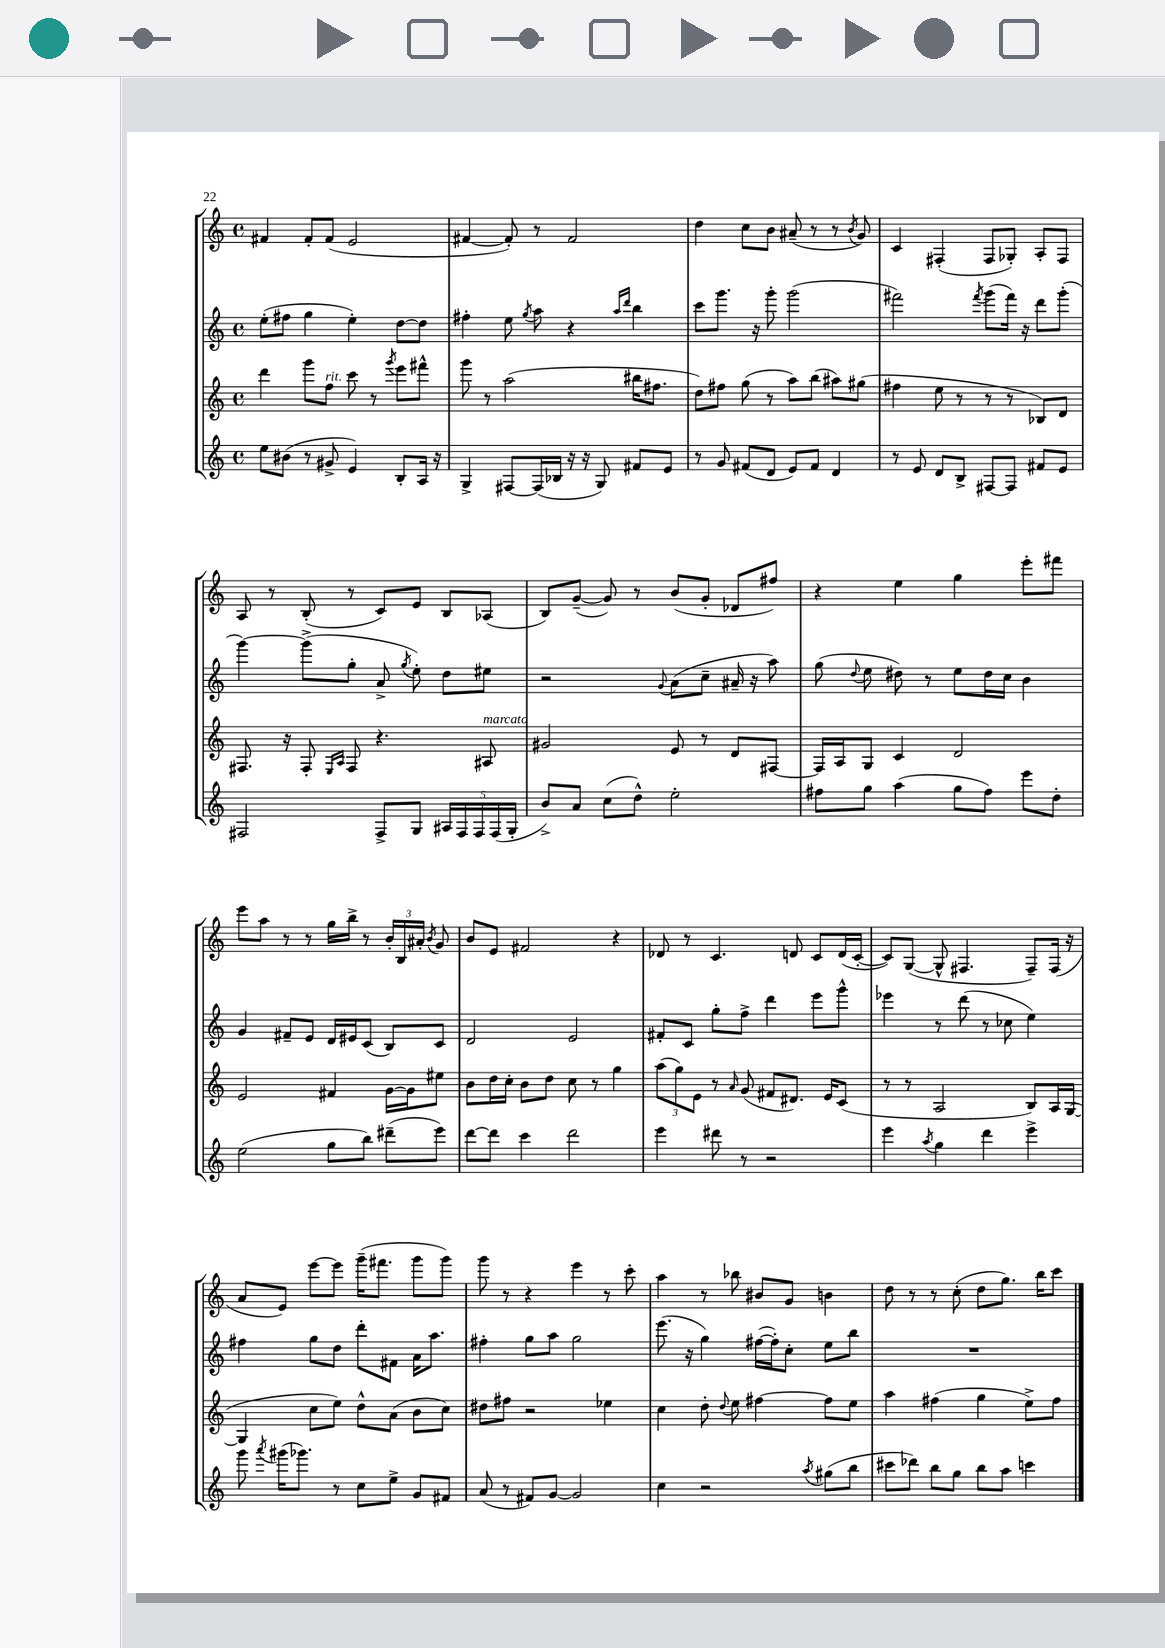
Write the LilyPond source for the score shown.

<<
\new StaffGroup <<
\new Staff = "s0" {
    \clef treble \key c \major \defaultTimeSignature \time 4/4
    \autoBeamOff fis'4 fis'8[-. fis'8]( e'2 |
    fis'4~ fis'8-.) r8 fis'2 |
    d''4 c''8[ b'8] ais'8--( r8 r8 \acciaccatura { b'8 } g'8) |
    c'4 fis4-.( fis8[ ges8]-.) a8[-. fis8] |
    a8 r8 b8-.( r8 c'8[) e'8] b8[ aes8]( |
    b8[) g'8]~--( g'8) r8 b'8[( g'8]-. des'8[ fis''8]) |
    r4 e''4 g''4 e'''8[-. fis'''8] |
    e'''8[ a''8] r8 r8 g''16[ b''16]-> r8 \tuplet 3/2 { b'16[-. b16 ais'16]-. } \acciaccatura { b'8 } g'8 |
    b'8[ e'8] fis'2 r4 |
    des'8 r8 c'4. d'8 c'8[ d'16( c'16]~-. |
    c'8[) g8]~( g8-^ fis4. fis8[--) fis16]( r16 |
    a'8[ e'8]) e'''8[~ e'''8] g'''16[--( fis'''8.] g'''8[ g'''8]) |
    g'''8 r8 r4 e'''4 r8 c'''8-. |
    a''4 r8 bes''8 bis'8[ g'8] b'4 |
    d''8 r8 r8 c''8-.( d''8[ g''8.]) b''16[ c'''8] \bar "|." |
}
\new Staff = "s1" {
    \clef treble \key c \major \defaultTimeSignature \time 4/4
    \autoBeamOff e''8[-.( fis''8] g''4 e''4-.) d''8[~ d''8] |
    fis''4-. e''8 \acciaccatura { g''8 } a''8 r4 \grace { a''16[ d'''16] } b''4 |
    c'''8[ g'''8.] r16 g'''8-. g'''2( |
    fis'''2) \acciaccatura { fis'''8 } g'''8[( fis'''16]) r16 d'''8[ g'''8]-.( |
    g'''4~) g'''8[->( g''8]-. a'8-> \acciaccatura { g''8 } e''8-.) d''8[ eis''8] |
    r2 \appoggiatura { g'8 } a'8[( c''8]-- ais'16-- r16 a''8) |
    g''8( \appoggiatura { d''8 } e''8 dis''8) r8 e''8[ dis''16 c''16] b'4 |
    g'4 fis'8[-- e'8] d'16[ eis'16 c'8]( b8[) c'8] |
    d'2 e'2 |
    fis'8[-. c'8] g''8[-. f''8]-> d'''4 e'''8[ g'''8]-^ |
    ees'''4 r8 d'''8( r8 ces''8 e''4) |
    fis''4 g''8[ d''8] d'''8[-. fis'8] a'16[ a''8.] |
    fis''4-. g''8[ a''8] g''2 |
    e'''8.( r16 g''4) fis''16[~( fis''16-.) c''8]-. e''8[ b''8] |
    R1 \bar "|." |
}
\new Staff = "s2" {
    \clef treble \key c \major \defaultTimeSignature \time 4/4
    \autoBeamOff d'''4 g'''8[ f''8]^\markup { \italic "rit." } c'''8 r8 \acciaccatura { g'''8 } e'''8[ fis'''8]-^ |
    g'''8 r8 a''2( bis''16[ fis''8.] |
    d''8[) fis''8] g''8( r8 a''8[) b''8]( ais''8[) gis''8]( |
    fis''4 e''8 r8 r8 r8 bes8[) d'8] |
    fis8. r16 fis8-. \grace { e16[ a16] } fis8 r4. ais8^\markup { \italic "marcato" } |
    gis'2 e'8 r8 d'8[ fis8]~ |
    fis16[ a16 g8] c'4 d'2 |
    e'2 fis'4 g'16[~ g'16 eis''8] |
    b'8[ d''16 c''16]-. b'8[ d''8] c''8 r8 g''4 |
    \tuplet 3/2 { a''8[( g''8) e'8] } r8 \grace { a'16 } g'8( fis'8[ dis'8.]) e'16[ c'8]( |
    r8 r8 a2 b8[) a16 g16]~( |
    g4 c''8[ e''8]) d''8[-^ a'8]( b'8[ c''8]) |
    dis''8[ fis''8] r2 ees''4 |
    c''4 d''8-. \appoggiatura { d''8 } e''8 fis''4~ fis''8[ e''8] |
    a''4 fis''4( g''4 e''8[->) fis''8] \bar "|." |
}
\new Staff = "s3" {
    \clef treble \key c \major \defaultTimeSignature \time 4/4
    \autoBeamOff e''8[ bis'8]( r8 gis'8-> e'4) b8[-. a16] r16 |
    g4-> fis8[~ fis16( bes16] r16 r16 g8) fis'8[ e'8] |
    r8 g'8 fis'8[( d'8] e'8[) fis'8] d'4 |
    r8 e'8 d'8[ b8]-> fis8[~ fis8] fis'8[ e'8] |
    fis2 fis8[-> g8] \tuplet 5/4 { ais16[ fis16 fis16 fis16( g16]-. } |
    b'8[->) a'8] c''8[( d''8]-^) e''2-. |
    fis''8[ g''8] a''4( g''8[ fis''8]) e'''8[ d''8]-. |
    e''2( g''8[ b''8]) dis'''8[--( e'''8]) |
    d'''8[~ d'''8] c'''4 d'''2 |
    e'''4 dis'''8 r8 r2 |
    e'''4 \acciaccatura { a''8 } g''4 d'''4 e'''4-> |
    g'''8 \acciaccatura { a'''8 } gis'''16[( ges'''8.]) r8 c''8[ e''8]-> g'8[ fis'8] |
    a'8( r8 fis'8[) g'8]~ g'2 |
    c''4 r2 \acciaccatura { a''8 } gis''8[( b''8] |
    cis'''8[ des'''8]) b''8[ g''8] b''8[ a''8] c'''4 \bar "|." |
}
>>
>>
\layout { \context { \Score \remove "Bar_number_engraver" } }
